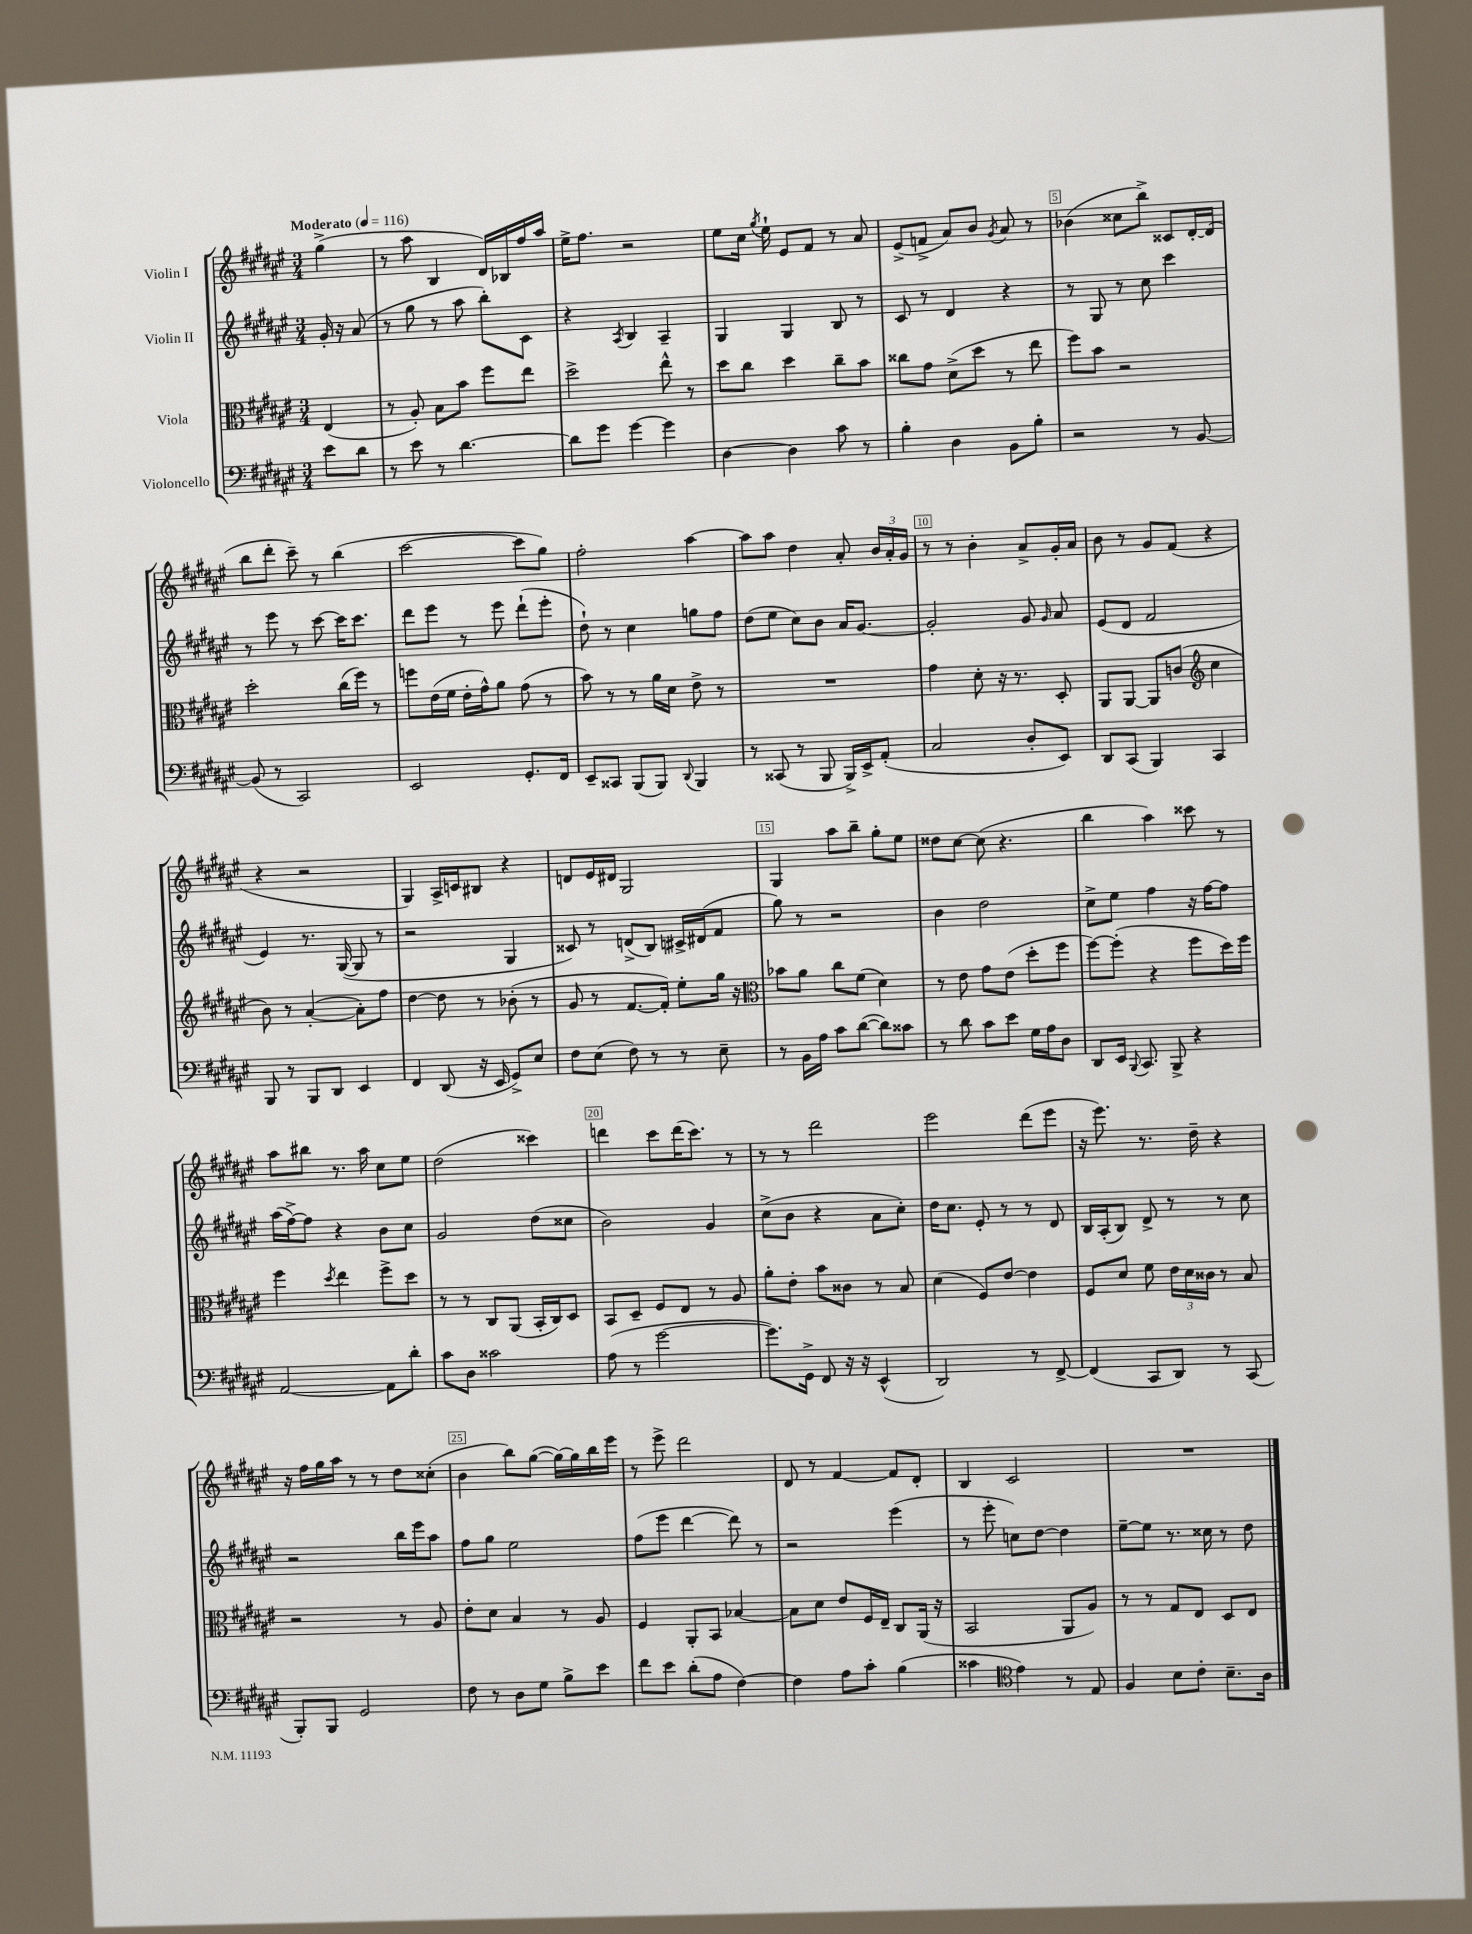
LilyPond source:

<<
\new StaffGroup <<
\new Staff = "s0" \with { instrumentName = "Violin I" } {
    \clef treble \key fis \major \numericTimeSignature \time 3/4 \partial 4 \tempo "Moderato" 4 = 116
    \autoBeamOff gis''4->( |
    r8 ais''8 b4 dis'16[) bes16 fis''16 ais''16] |
    eis''16[-> fis''8.] r2 |
    eis''8[ cis''16] \acciaccatura { gis''8 } eis''16-! eis'8[ fis'8] r8 ais'8 |
    eis'8[->( f'8]-> ais'8[) b'8] \acciaccatura { gis'8 } ais'8 r8 |
    bes'4( cisis''8[ b''8]->) cisis'8[ dis'16~-. dis'16]( |
    b''8[ dis'''8]-. cis'''8--) r8 b''4( |
    cis'''2~ cis'''8[ gis''8]) |
    fis''2-. ais''4~ |
    ais''8[ ais''8] dis''4 ais'8-. \tuplet 3/2 { b'16[ ais'16-. gis'16] } |
    r8 r8 b'4-. ais'8[-> gis'16-. ais'16] |
    b'8 r8 gis'8[ fis'8]( r4 |
    r4 r2 |
    gis4) ais16[-> c'16 bis8] r4 |
    d'8[ eis'16 dis'16] gis2 |
    gis4 ais''8[ b''8]-- gis''8[-. eis''8] |
    disis''8[ cis''8]~ cis''8( r4. |
    b''4 ais''4) cisis'''8 r8 |
    ais''8[ bis''8] r8. ais''16 cis''8[ eis''8] |
    dis''2( cisis'''4) |
    d'''4 cis'''8[ d'''16( cis'''8.]) r8 |
    r8 r8 dis'''2 |
    eis'''2 dis'''8[( eis'''8] |
    r16 eis'''8.) r8. dis''16-- r4 |
    r16 fis''16[ gis''16 ais''16] r8 r8 dis''8[ cisis''8]-.( |
    b'4 b''8[) gis''8]~( gis''16[~) gis''16 b''16 eis'''16] |
    r8 eis'''8-> dis'''2 |
    dis'8 r8 fis'4~ fis'8[ dis'8]-. |
    b4 cis'2 |
    R2. \bar "|." |
}
\new Staff = "s1" \with { instrumentName = "Violin II" } {
    \clef treble \key fis \major \numericTimeSignature \time 3/4 \partial 4
    \autoBeamOff gis'16-. r16 ais'8( |
    r8 gis''8 r8 ais''8 b''8[-.) cis'8] |
    r4 \acciaccatura { ais8 } b4 ais4-- |
    gis4 gis4 b8 r8 |
    cis'8 r8 dis'4 r4 |
    r8 gis8 r8 cis''8 cis'''4 |
    r8 eis'''8 r8 cis'''8~ cis'''16[ cis'''8.] |
    dis'''8[ eis'''8] r8 eis'''8 dis'''8[-!( eis'''8]-. |
    dis''8-!) r8 cis''4 g''8[ fis''8] |
    dis''8[( eis''8] cis''8[) b'8] ais'16[ gis'8.]~ |
    gis'2-. gis'8 \grace { gis'16 } ais'8 |
    eis'8[( dis'8] fis'2 |
    eis'4) r8. gis16~( gis8 r8 |
    r2 gis4 |
    cisis'8) r8 d'8[->( b8]) cis'16[-> dis'16( fis'8] |
    gis''8) r8 r2 |
    b'4 dis''2 |
    cis''8[-> eis''8] fis''4 r16 fis''16[~ fis''8] |
    ais''16[( fis''16~->) fis''8] r4 b'8[ cis''8] |
    gis'2 dis''8[( cisis''8] |
    b'2) gis'4 |
    cis''8[->( b'8] r4 ais'8[ cis''8]-.) |
    dis''16[ cis''8.] eis'8-. r8 r8 dis'8 |
    b16[ ais16-.( b8]) dis'8-> r8 r8 cis''8 |
    r2 b''16[ eis'''16 ais''8] |
    fis''8[ gis''8] eis''2 |
    fis''8[( eis'''8] dis'''4~ dis'''8) r8 |
    r2 eis'''4( |
    r8 eis'''8-. c''8[) dis''8]~ dis''4 |
    eis''8[~-- eis''8] r8. cisis''16 r8 dis''8 \bar "|." |
}
\new Staff = "s2" \with { instrumentName = "Viola" } {
    \clef alto \key fis \major \numericTimeSignature \time 3/4 \partial 4
    \autoBeamOff eis4( |
    r8 ais8-.) b8[ b'8] fis''8[ eis''8] |
    dis''2-> eis''8-^ r8 |
    dis''8[ cis''8] dis''4 cis''8[-- b'8] |
    cisis''8[ gis'8] dis'8[->( dis''8] r8 eis''8 |
    fis''8[) b'8] r2 |
    dis''2-. cis''16[( fis''16]) r8 |
    f''8[ eis'16( fis'16] eis'16[-. gis'16-^) ais'8] gis'8( r8 |
    b'8) r8 r8 ais'16[ dis'16] eis'8-> r8 |
    R2. |
    gis'4 dis'8-. r16 r8. dis8-. |
    ais,8[ ais,8]~ ais,8[ c'8]( \clef treble cis''4 |
    b'8) r8 ais'4~-.( ais'8[-.) fis''8] |
    dis''4~ dis''8 r8 bes'8-.( r8 |
    gis'8 r8 fis'8.[~ fis'16]-.) eis''8[-. gis''16] r16 |
    \clef alto bes'8[ ais'8] cis''8[ fis'8]( dis'4) |
    r8 eis'8 gis'8[ eis'8]( dis''8[-. fis''8] |
    fis''8[~) fis''8]-.( r4 fis''8[ dis''16) fis''16] |
    fis''4 \acciaccatura { dis''8 } eis''4 fis''8[-> dis''8] |
    r8 r8 cis8[ ais,8]( b,16[-. cis16) dis8] |
    b,8[ dis8]-- fis8[ eis8] r8 ais8 |
    ais'8[-. eis'8]-. b'8[ cisis'8] r8 b8 |
    dis'4( fis8[) eis'8]~ eis'4 |
    fis8[ dis'8] fis'8 \tuplet 3/2 { eis'16[ dis'16 cisis'16] } r8 b8 |
    r2 r8 ais8 |
    eis'8[-. dis'8] b4 r8 ais8 |
    fis4 ais,8[-. b,8] bes4~ |
    bes8[ dis'8] eis'8[ fis16 eis16]-- cis8[ ais,16]( r16 |
    b,2 ais,8[ ais8]) |
    r8 r8 gis8[ eis8] dis8[ eis8] \bar "|." |
}
\new Staff = "s3" \with { instrumentName = "Violoncello" } {
    \clef bass \key fis \major \numericTimeSignature \time 3/4 \partial 4
    \autoBeamOff eis'8[ dis'8] |
    r8 eis'8 r8 dis'4.~ |
    dis'8[ gis'8] gis'4~ gis'4 |
    dis4~ dis4 cis'8 r8 |
    b4-. dis4 b,8[ b8]-. |
    r2 r8 b,8~ |
    b,8( r8 cis,2) |
    eis,2 gis,8.[-. fis,16] |
    eis,8[-- cisis,8] b,,8[( b,,8]) \appoggiatura { dis,8 } b,,4 |
    r8 cisis,8( r8 b,,8 b,,16[->) eis,16-> ais,8]-.( |
    cis2 dis8[-. eis,8]) |
    dis,8[ cis,8]( b,,4) cis,4 |
    b,,8 r8 b,,8[ dis,8] eis,4 |
    fis,4 dis,8( r16 eis,16 gis,8[->) eis8] |
    fis8[ eis8]( fis8) r8 r8 eis8-- |
    r8 b,16[ ais16] cis'8[ dis'8]~( dis'8[) cisis'8] |
    r8 dis'8 cis'8[ eis'8] gis16[ ais16 dis8] |
    dis,8[ eis,16] \appoggiatura { b,,8 } cis,8. b,,8-> r4 |
    ais,2~ ais,8[ dis'8]-. |
    cis'8[ dis8] cisis'2 |
    ais8( r8 gis'2~ |
    gis'8.[) gis,16]-> fis,8 r16 r16 eis,4-^( |
    dis,2) r8 fis,8~-> |
    fis,4( cis,8[ dis,8]) r8 cis,8( |
    b,,8[-.) b,,8] gis,2 |
    fis8 r8 dis8[ gis8] b8[-> eis'8] |
    fis'8[ eis'8] dis'8[-.( ais8] fis4~) |
    fis4 ais8[ cis'8]-. b4( |
    cisis'4 \clef tenor eis'4) r8 eis8 |
    fis4 b8[ cis'8]-. b8.[-- ais16] \bar "|." |
}
>>
>>
\layout { \context { \Score \override BarNumber.break-visibility = ##(#f #t #t) barNumberVisibility = #(every-nth-bar-number-visible 5) \override BarNumber.stencil = #(make-stencil-boxer 0.1 0.3 ly:text-interface::print) } }
